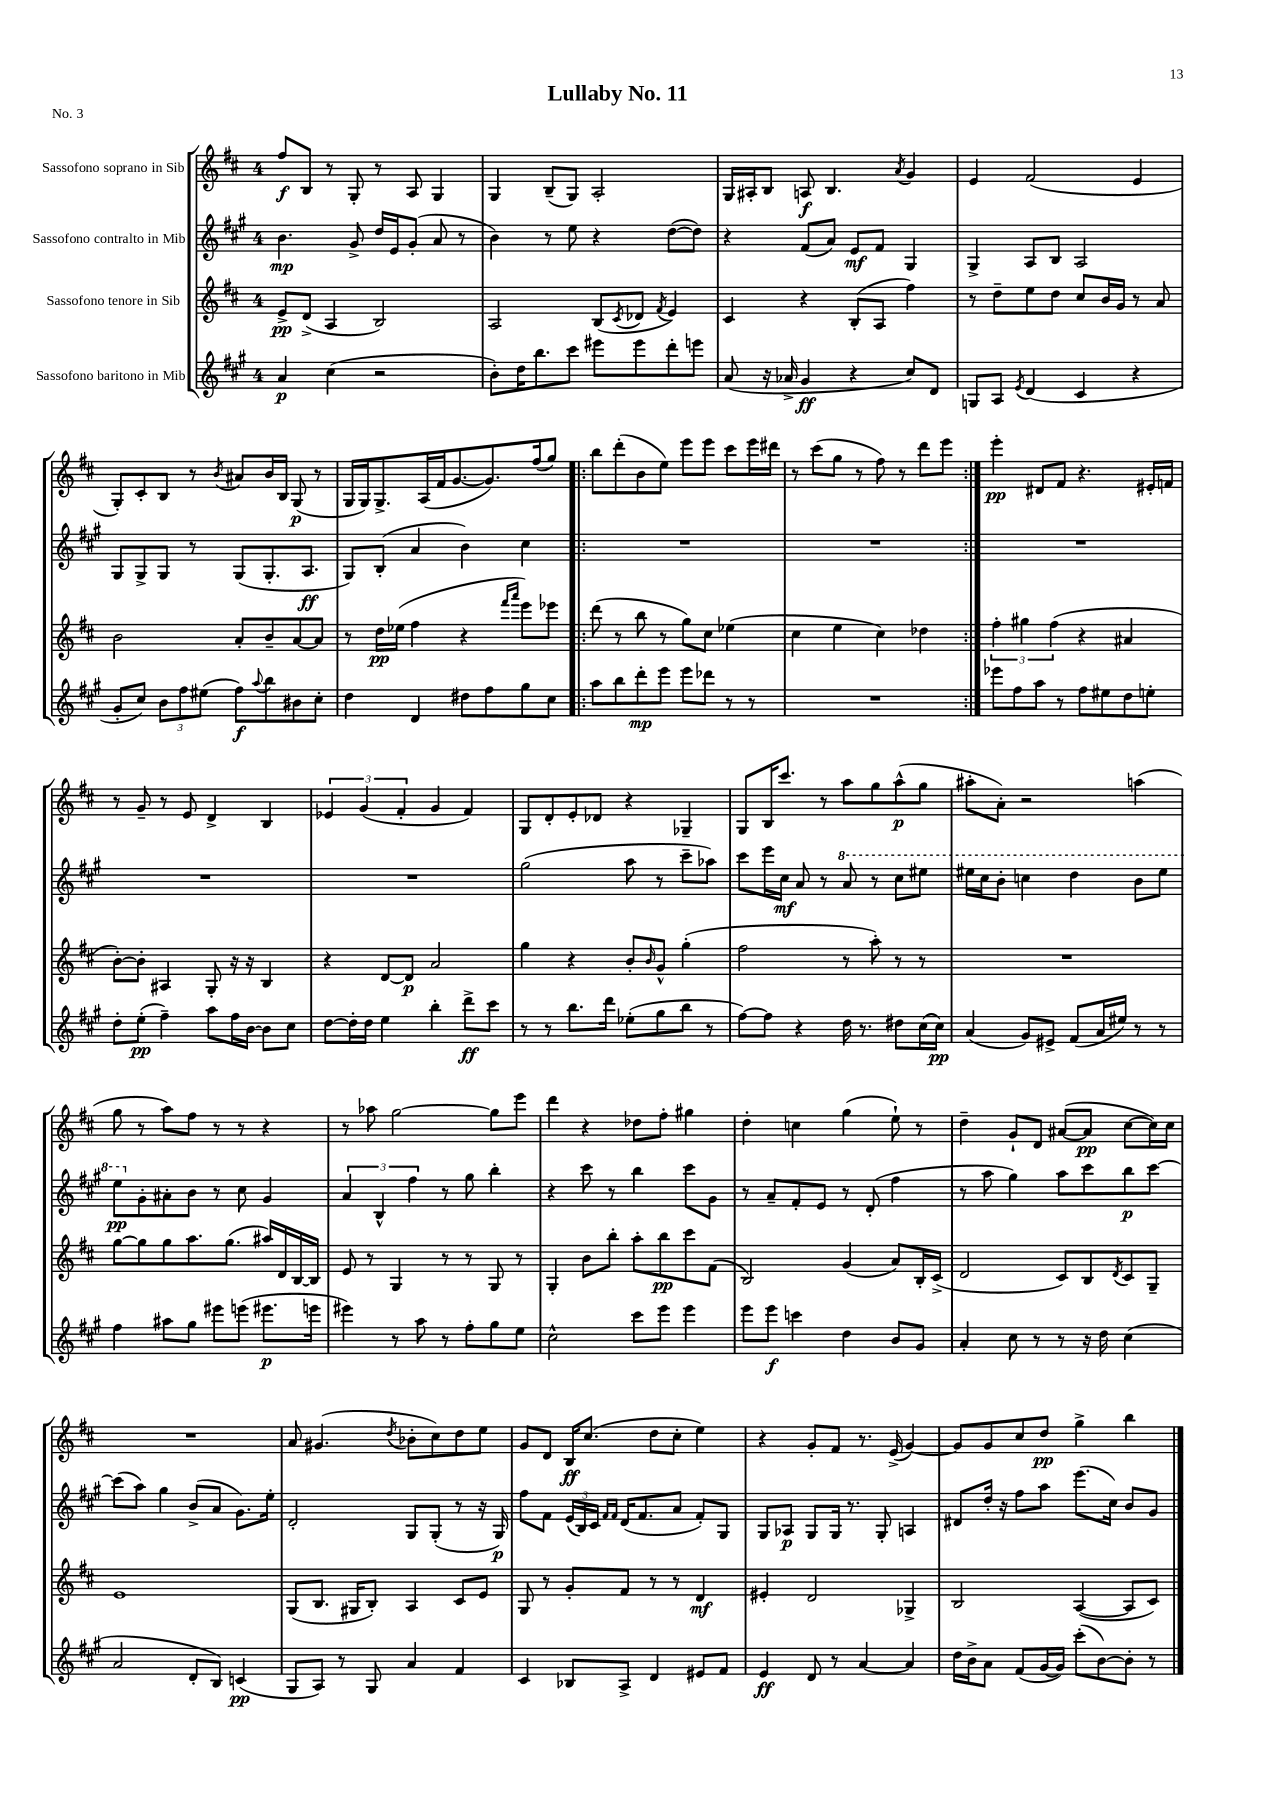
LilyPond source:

\header { title = "Lullaby No. 11" piece = "No. 3" }
<<
\new StaffGroup <<
\new Staff = "s0" \with { instrumentName = "Sassofono soprano in Sib" } {
    \clef treble \key d \major \once \override Staff.TimeSignature.style = #'single-digit \time 4/4
    fis''8\f b8 r8 g8-. r8 a8 g4 |
    g4 b8--( g8) a2-. |
    g16 ais16-. b8 a8\f b4. \acciaccatura { a'8 } g'4 |
    e'4 fis'2( e'4 |
    g8-.) cis'8-. b8 r8 \acciaccatura { b'8 } ais'8 b'16 b16 g8\p( r8 |
    g16 g16) g8.-> a16( fis'16 g'8.~ g'8.) fis''16( g''8) |
    \repeat volta 2 { b''8 d'''8-.( b'8 e''8) e'''8 e'''8 cis'''8 e'''16 dis'''16 |
    r8 cis'''8( g''8 r8 fis''8) r8 d'''8 e'''8 | }
    e'''4-.\pp dis'8 fis'8 r4. eis'16-. f'16 |
    r8 g'8-- r8 e'8 d'4-> b4 |
    \tuplet 3/2 { ees'4 g'4( fis'4-. } g'4 fis'4) |
    g8 d'8-. e'8-. des'8 r4 ges4-- |
    g8 b16 cis'''8. r8 a''8 g''8 a''8-^\p( g''8 |
    ais''8-. a'8-.) r2 a''4( |
    g''8 r8 a''8) fis''8 r8 r8 r4 |
    r8 aes''8 g''2~ g''8 e'''8 |
    d'''4 r4 des''8 fis''8-. gis''4 |
    d''4-. c''4 g''4( e''8-!) r8 |
    d''4-- g'8-! d'8 ais'8~( ais'8\pp cis''8~ cis''16) cis''16 |
    R1 |
    a'8 gis'4.( \acciaccatura { d''8 } bes'8-. cis''8) d''8 e''8 |
    g'8 d'8 b16\ff cis''8.( d''8 cis''8-. e''4) |
    r4 g'8-. fis'8 r8. e'16->( g'4~) |
    g'8 g'8 cis''8 d''8\pp g''4-> b''4 \bar "|." |
}
\new Staff = "s1" \with { instrumentName = "Sassofono contralto in Mib" } {
    \clef treble \key a \major \once \override Staff.TimeSignature.style = #'single-digit \time 4/4
    b'4.\mp gis'8-> d''16 e'16 gis'8-.( a'8 r8 |
    b'4) r8 e''8 r4 d''8~( d''8) |
    r4 fis'8( a'8) e'8\mf fis'8 gis4 |
    gis4-> a8 b8 a2 |
    gis8 gis8-> gis8 r8 gis8( gis8.-. a8.\ff |
    gis8) b8-.( a'4 b'4) cis''4 |
    \repeat volta 2 { R1 |
    R1 | }
    R1 |
    R1 |
    R1 |
    gis''2( a''8 r8 cis'''8-- aes''8) |
    cis'''8 e'''16 cis''16\mf a'8 r8 \ottava #1 a''8 r8 cis'''8 eis'''8 |
    eis'''16 cis'''16 b''8-. c'''4 d'''4 b''8 eis'''8 |
    e'''8\pp \ottava #0 gis'8-. ais'8-. b'8 r8 cis''8 gis'4 |
    \tuplet 3/2 { a'4 b4-^ fis''4 } r8 gis''8 b''4-. |
    r4 cis'''8 r8 b''4 cis'''8 gis'8 |
    r8 a'8-- fis'8-. e'8 r8 d'8-.( fis''4 |
    r8 a''8 gis''4) a''8 cis'''8 b''8\p cis'''8~ |
    cis'''8( a''8) gis''4 b'8->( a'8 gis'8.) e''16-. |
    d'2-. gis8 gis8-.( r8 r16 gis16\p) |
    fis''8 fis'8 \tuplet 3/2 { e'16( b16) cis'16 } \grace { fis'16 fis'16 } d'16( fis'8. a'8 fis'8-.) gis8 |
    gis8 aes8\p gis8 gis16 r8. gis8-. a4 |
    dis'8 d''16-. r16 fis''8 a''8 e'''8.( cis''16) b'8 gis'8 \bar "|." |
}
\new Staff = "s2" \with { instrumentName = "Sassofono tenore in Sib" } {
    \clef treble \key d \major \once \override Staff.TimeSignature.style = #'single-digit \time 4/4
    e'8->\pp d'8->( a4 b2) |
    a2 b8( \acciaccatura { cis'8 } des'8 \acciaccatura { fis'8 } e'4) |
    cis'4 r4 b8-.( a8 fis''4) |
    r8 d''8-- e''8 d''8 cis''8 b'16 g'16 r8 a'8 |
    b'2 a'8-. b'8-- a'8~ a'8 |
    r8 d''16\pp ees''16( fis''4 r4 \grace { fis'''16 a'''16 } e'''8) ees'''8 |
    \repeat volta 2 { d'''8( r8 b''8 r8 g''8) cis''8 ees''4( |
    cis''4 e''4 cis''4) des''4 | }
    \tuplet 3/2 { fis''4-. gis''4 fis''4( } r4 ais'4 |
    b'8~-.) b'8-. ais4 g8-. r16 r16 b4 |
    r4 d'8~ d'8\p a'2 |
    g''4 r4 b'8-. \grace { b'16 } g'8-^ g''4-.( |
    fis''2 r8 a''8-.) r8 r8 |
    R1 |
    g''8~ g''8 g''8 a''8. g''8.( ais''16) d'16 b16~ b16 |
    e'8 r8 g4 r8 r8 g8 r8 |
    g4-. b'8 b''8-. a''8-. b''8\pp cis'''8 fis'8( |
    b2) g'4( a'8) b16-. cis'16->( |
    d'2 cis'8) b8 \acciaccatura { d'8 } cis'8 g8-- |
    e'1 |
    g8( b8. gis16 b8-.) a4 cis'8 e'8 |
    g8 r8 g'8-. fis'8 r8 r8 d'4\mf |
    eis'4-. d'2 ges4-> |
    b2 a4~( a8 cis'8) \bar "|." |
}
\new Staff = "s3" \with { instrumentName = "Sassofono baritono in Mib" } {
    \clef treble \key a \major \once \override Staff.TimeSignature.style = #'single-digit \time 4/4
    a'4\p cis''4( r2 |
    b'8-.) d''16 b''8. cis'''8 eis'''8 eis'''8 d'''8-. e'''8 |
    a'8( r16 aes'16-> gis'4\ff r4 cis''8) d'8 |
    g8 a8 \acciaccatura { e'8 } d'4( cis'4 r4 |
    gis'8-. cis''8) \tuplet 3/2 { b'8 fis''8 eis''8( } fis''8\f) \appoggiatura { a''8 } b''8 bis'8 cis''8-. |
    d''4 d'4 dis''8 fis''8 gis''8 cis''8 |
    \repeat volta 2 { a''8 b''8 d'''8-.\mp e'''8 e'''8 des'''8 r8 r8 |
    R1 | }
    ees'''8 fis''8 a''8 r8 fis''8 eis''8 d''8 e''8-. |
    d''8-. e''8-.\pp( fis''4--) a''8 fis''16 b'16~ b'8 cis''8 |
    d''8~ d''16-. d''16 e''4 b''4-. d'''8->\ff cis'''8 |
    r8 r8 b''8. d'''16 ees''8-.( gis''8 b''8 r8 |
    fis''8~) fis''8 r4 d''16 r8. dis''8 cis''16( cis''16\pp) |
    a'4( gis'8) eis'8-> fis'8( a'16 eis''16) r8 r8 |
    fis''4 ais''8 gis''8 eis'''8 e'''8( eis'''8.\p e'''16 |
    eis'''4) r8 a''8 r8 fis''8-. gis''8 e''8 |
    cis''2-^ cis'''8 e'''8 e'''4 |
    e'''8 e'''8\f c'''4 d''4 b'8 gis'8 |
    a'4-. cis''8 r8 r8 r16 d''16 cis''4( |
    a'2 d'8-. b8) c'4\pp( |
    gis8 a8) r8 gis8 a'4 fis'4 |
    cis'4 bes8 a8-> d'4 eis'8 fis'8 |
    e'4\ff d'8 r8 a'4~ a'4 |
    d''16 b'16-> a'8 fis'8( gis'16~ gis'16) cis'''8-.( b'8~) b'8-. r8 \bar "|." |
}
>>
>>
\layout { \context { \Score \remove "Bar_number_engraver" } }
